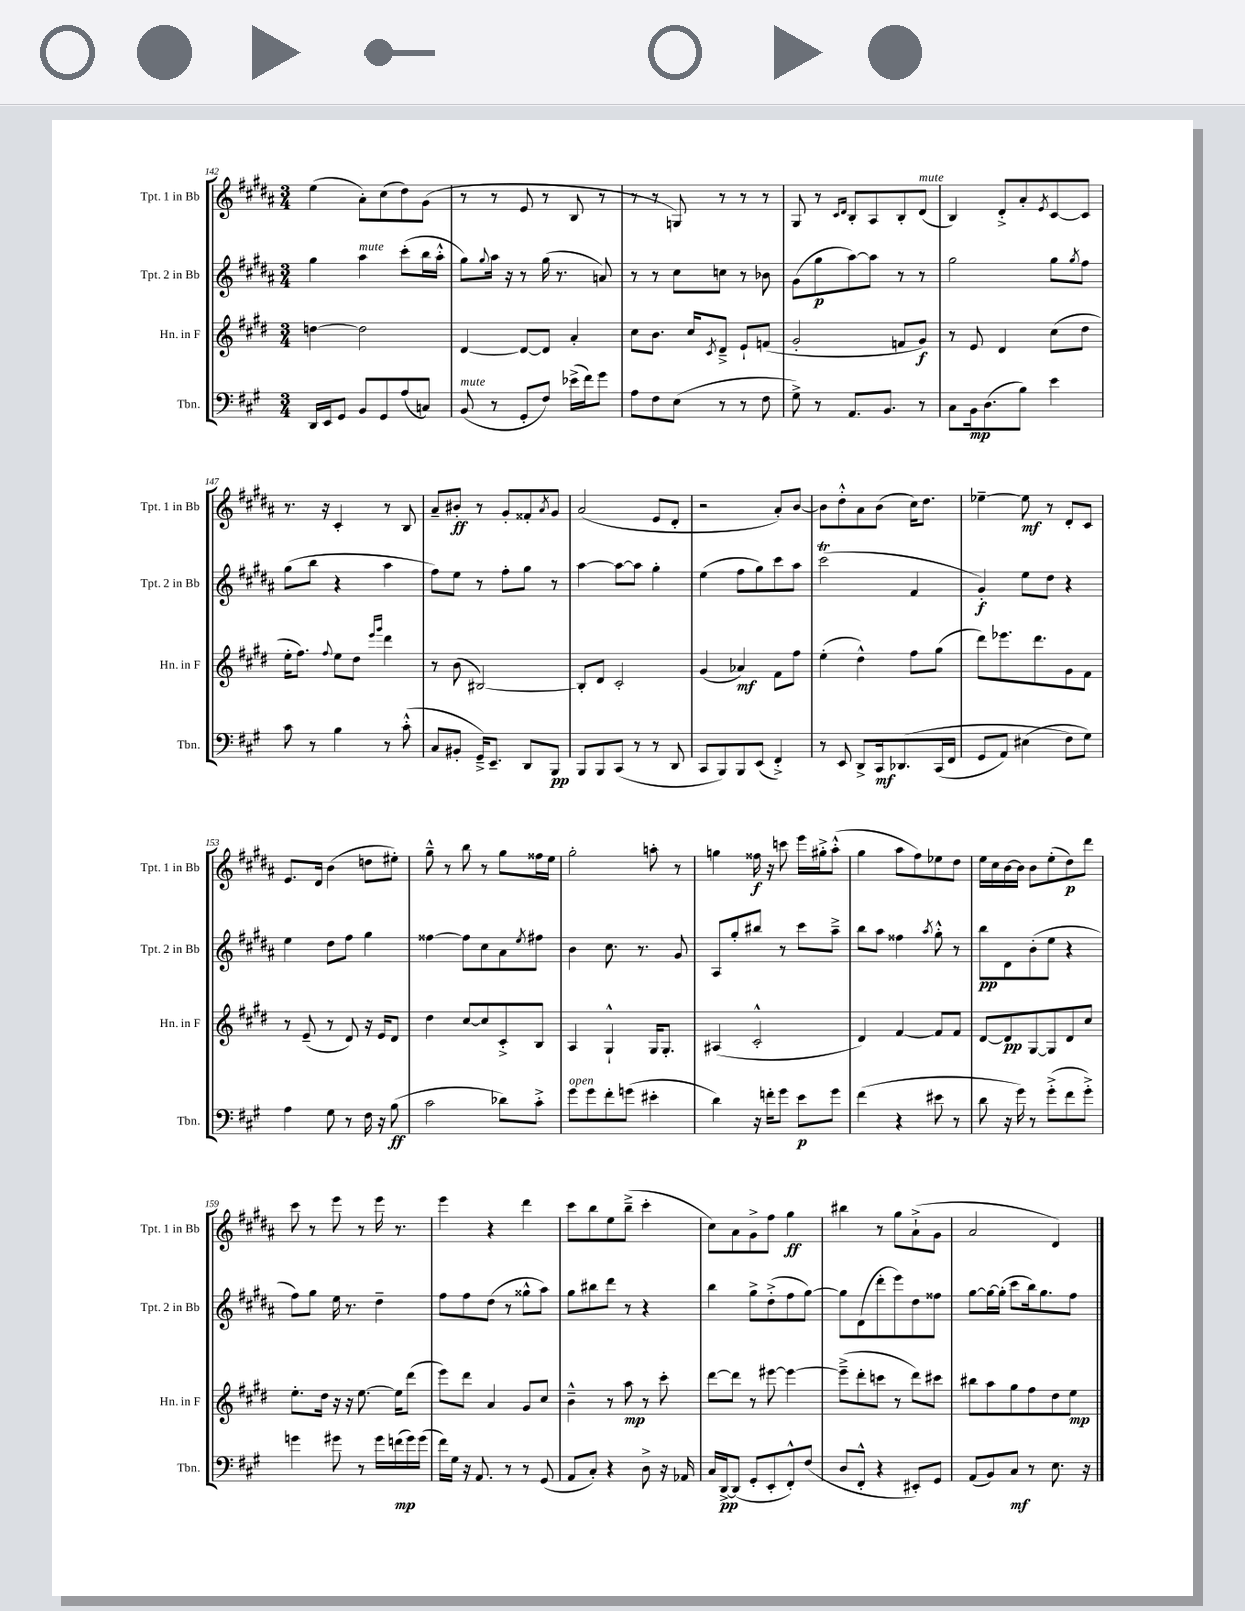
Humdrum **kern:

**kern	**kern	**kern	**kern
*staff4	*staff3	*staff2	*staff1
*clefF4	*clefG2	*clefG2	*clefG2
*k[f#c#g#]	*k[f#c#g#d#]	*k[f#c#g#d#a#]	*k[f#c#g#d#a#]
*M3/4	*M3/4	*M3/4	*M3/4
16DD/LL	[4dd\	4gg#\	(4ee\
16EE/J	.	.	.
8GG#/J	.	.	.
8BB/L	2dd\]	4aa#\	8a#'\L)
8GG#/	.	.	(8cc#\
(8A/	.	(8ccc#'\L	8dd#\)
8C/J)	.	16bb\L	(8g#\J
.	.	16aa#'^^\JJ	.
=	=	=	=
(8BB/	[4d#/	8gg#\L)	8r
.	.	8qqgg#/	.
8r	.	16aa#\Jk	8r
.	.	16r	.
8GG#'/L	8d#/_L	8r	8e/
8F#/J)	8d#/]J	(16gg#\	8r
.	.	8.r	.
(16e-^\LL	4a'/	.	8B/
16f#\J)	.	.	.
8g#\J	.	8a/)	8r
=	=	=	=
8A\L	8cc#\L	8r	8r
8F#\	8.b\J	8r	8r
(8E\J	.	8cc#\L	8G/)
.	16cc#/LK	.	.
.	8qc#/	.	.
8r	8d#~^/J	8cc\J	8r
8r	8e`/L	8r	8r
8F#\	(8f/J	8b-\	8r
=	=	=	=
8G#^\)	2g#'/	(8g#\L	8G#/
8r	.	8gg#\	8r
.	.	.	16qqc#/LL
.	.	.	16qqd#/JJ
8.AA/L	.	[8aa#\)	8B'/L
.	.	8aa#\]J	8A#/
8.BB/J	.	.	.
.	8f/L	8r	8B'/
8r	8g#/J)	8r	(8d#/J
=	=	=	=
8C#\L	8r	2gg#\	4B/)
16BB\k	8e/	.	.
(8.D\	.	.	.
.	4d#/	.	8d#'^/L
8B\J)	.	.	8a#'/
.	.	.	8qe/
4e\	(8cc#\L	8gg#\L	[8c#/
.	.	8qgg#/	.
.	8dd#\J	8ff#\J	8c#/]J
=	=	=	=
8c#\	16ee'\LK	(8gg#\L	8.r
.	8.ff#\J)	.	.
8r	.	8bb\J	.
.	.	.	16r
.	8qqff#/	.	.
4B\	8ee\L	4r	4c#'/
.	8dd#\J	.	.
.	16qqeee/LL	.	.
.	16qqggg#/JJ	.	.
8r	4ddd#\	4aa#\	8r
(8c#'^^\	.	.	8B/
=	=	=	=
8C#/L	8r	8ff#\L)	8a#~/L
8BB#'/J	(8b\	8ee\J	8b#'/J
16GG#~^/LK)	[2B#/)	8r	8r
8.EE~/J	.	.	.
.	.	8ff#'\L	8g#'/L
8DD/L	.	8gg#\J	8f##'/
.	.	.	8qa#/
8BBB/J	.	8r	8g#/J
=	=	=	=
8BBB/L	8B#'/]L	[4aa#\	(2a#/
8BBB/	8d#/J	.	.
(8CC#/J	2c#'/	8aa#\_L	.
8r	.	8aa#\]J	.
8r	.	4gg#'\	8e/L
8DD/	.	.	8d#'/J
=	=	=	=
8CC#/L	(4g#/	(4ee\	2r
8BBB/)	.	.	.
8BBB/	4a-/)	8ff#\L	.
(8EE/J	.	8gg#\)	.
4FF#'^/)	8f#\L	8ccc#\	8a#'/L)
.	8ff#\J	8aa#\J	[8b/J
=	=	=	=
8r	(4ee'\	(2ccc#\	8b\]L
8EE/	.	.	8dd#'^^\
8DD^/L	4dd#^^\)	.	8a#\
16CC#/k	.	.	(8b\J
&(8.DD-/	.	.	.
.	8ff#\L	4f#/	16cc#\LK)
.	.	.	8.dd#\J
(16CC#/L	(8gg#\J	.	.
16FF#/JJ	.	.	.
=	=	=	=
8GG#/L	8ddd#\L)	4g#'/)	[4ee-~\
8AA/J)	8.eee-\	.	.
(4E#\	.	8ee\L	8ee-\]
.	8.ddd#\	.	.
.	.	8dd#\J	8r
8F#\L&)	8g#\	4r	8d#'/L
8G#\J)	8f#\J	.	8c#/J
=	=	=	=
4A\	8r	4ee\	8.e/L
.	(8e~/	.	.
.	.	.	16d#/Jk
8G#\	8r	8dd#\L	(4b\
8r	8d#/)	8ff#\J	.
16F#\	16r	4gg#\	8dd\L
16r	16e/LK	.	.
(8B\	8d#/J	.	8ee#'\J)
=	=	=	=
2c#\	4dd#\	[4ff##\	8gg#~^^\
.	.	.	8r
.	[8cc#/L	8ff##\]L	8bb\
.	8cc#/]	8cc#\	8r
8d-\L)	8c#'^/	8a#\	8gg#\L
.	.	8qee/	.
8c#'^\J	8B/J	8ff#\J	16ff##\L
.	.	.	16ee\JJ
=	=	=	=
8g#\L	4A/	4b\	2gg#'\
8g#\	.	.	.
8f#'\	4G#`^^/	8.cc#\	.
(8g\J	.	.	.
.	.	8.r	.
4e#'\	16G#/LK	.	8aa'\
.	8.G#'/J	.	.
.	.	8g#/	8r
=	=	=	=
4d\)	(4A#/	8A#/L	4gg\
.	.	8gg#'/	.
16r	2c#'^^/	8bb#/J	16ff##\
16f'\LK	.	.	16r
8g#\J	.	8r	8ccc\
8e\L	.	8ccc#\L	16eee\LL
.	.	.	16gg#'^\J
8g#\J	.	8aa#~^\J	(8aa#'^^\J
=	=	=	=
(4f#\	4d#/)	8bb\L	4gg#\
.	.	8aa#\J	.
4r	[4f#/	4ff##\	8aa#\L
.	.	.	8ff#\)
.	.	8qaa#/	.
8e#\	8f#/]L	8gg#'^^\	8ee-\
8r	8f#/J	8r	8dd#\J
=	=	=	=
8d\	[8d#/L	8bb\L	16ee\LL
.	.	.	16cc#\
16r	8d#/]	8d#\	[16b\
16g#\)	.	.	16b\]JJ
8r	[8G#/	(8b'\	8b\L
(8g#'^\L	8G#/]	8ee\J	(8ee'\
8f#\	8d#/	4r	8dd#\)
8g#'^\J)	8cc#/J	.	8ddd#\J
=	=	=	=
4g\	8.ee'\L	8ff#\L)	8ccc#\
.	.	8gg#\J	8r
.	16dd#\Jk	.	.
8g#\	16r	16ee\	8eee\
.	16r	8.r	.
8r	[8.ee\	.	8r
16g#\LL	.	4dd#~\	16eee\
(16f\	16ee\]LK	.	8.r
16g#\)	(8ddd#\J	.	.
(16g#\JJ	.	.	.
=	=	=	=
16f#\LL)	8eee\L)	8ff#\L	4eee\
16G#\JJ	.	.	.
16r	8ddd#\J	8ff#\	.
8.AA/	.	.	.
.	4a/	(8dd#\J	4r
8r	.	8r	.
8r	8g#/L	8gg##^^\L	4ddd#\
(8GG#/	8cc#/J	8aa#\J)	.
=	=	=	=
8AA/L	4b~^^\	8gg#\L	8ccc#\L
8C#'/J)	.	8bb#\	8bb\
4r	8r	8ddd#\J	8ee\
.	8aa\	8r	(8bb~^\J
8D^\	8r	4r	4ccc#'\
16r	8ccc#'\	.	.
16AA-/	.	.	.
=	=	=	=
16C#/LL	[8ddd#\L	4bb\	8cc#\L)
[16DD^/J	.	.	.
(8DD/]J	8ddd#\]J	.	8a#\
8GG#'/L	8r	8gg#^\L	8g#^\
8EE'/	[8eee#\	(8dd#'^\	8ff#\J
8FF#'^^/)	4eee#\_	8ff#\	4gg#\
(8F#/J	.	[8gg#\J)	.
=	=	=	=
8D/L	(8eee#~^\]L	8gg#\]L	4bb#\
8FF#'^^/J	8ddd#'\	(8d#\	.
4r	8ccc\J	8ddd#'\	8r
.	8r	8eee\)	8gg#\L
8EE#'/L)	8ddd#\L)	8dd#\	(8a#`^\
8GG#/J	8ccc#\J	8ff##\J	8g#\J
=	=	=	=
(8AA/L	8bb#\L	[8gg#\L	2a#/
8BB/)	8aa\	16gg#\_L	.
.	.	(16gg#'\]JJ	.
8C#/J	8gg#\	8ccc#\L	.
8r	8ff#\	16bb\k)	.
.	.	8.gg#\	.
8.E\	8dd#\	.	4d#/)
.	8ee\J	8ff#\J	.
16r	.	.	.
==	==	==	==
*-	*-	*-	*-
